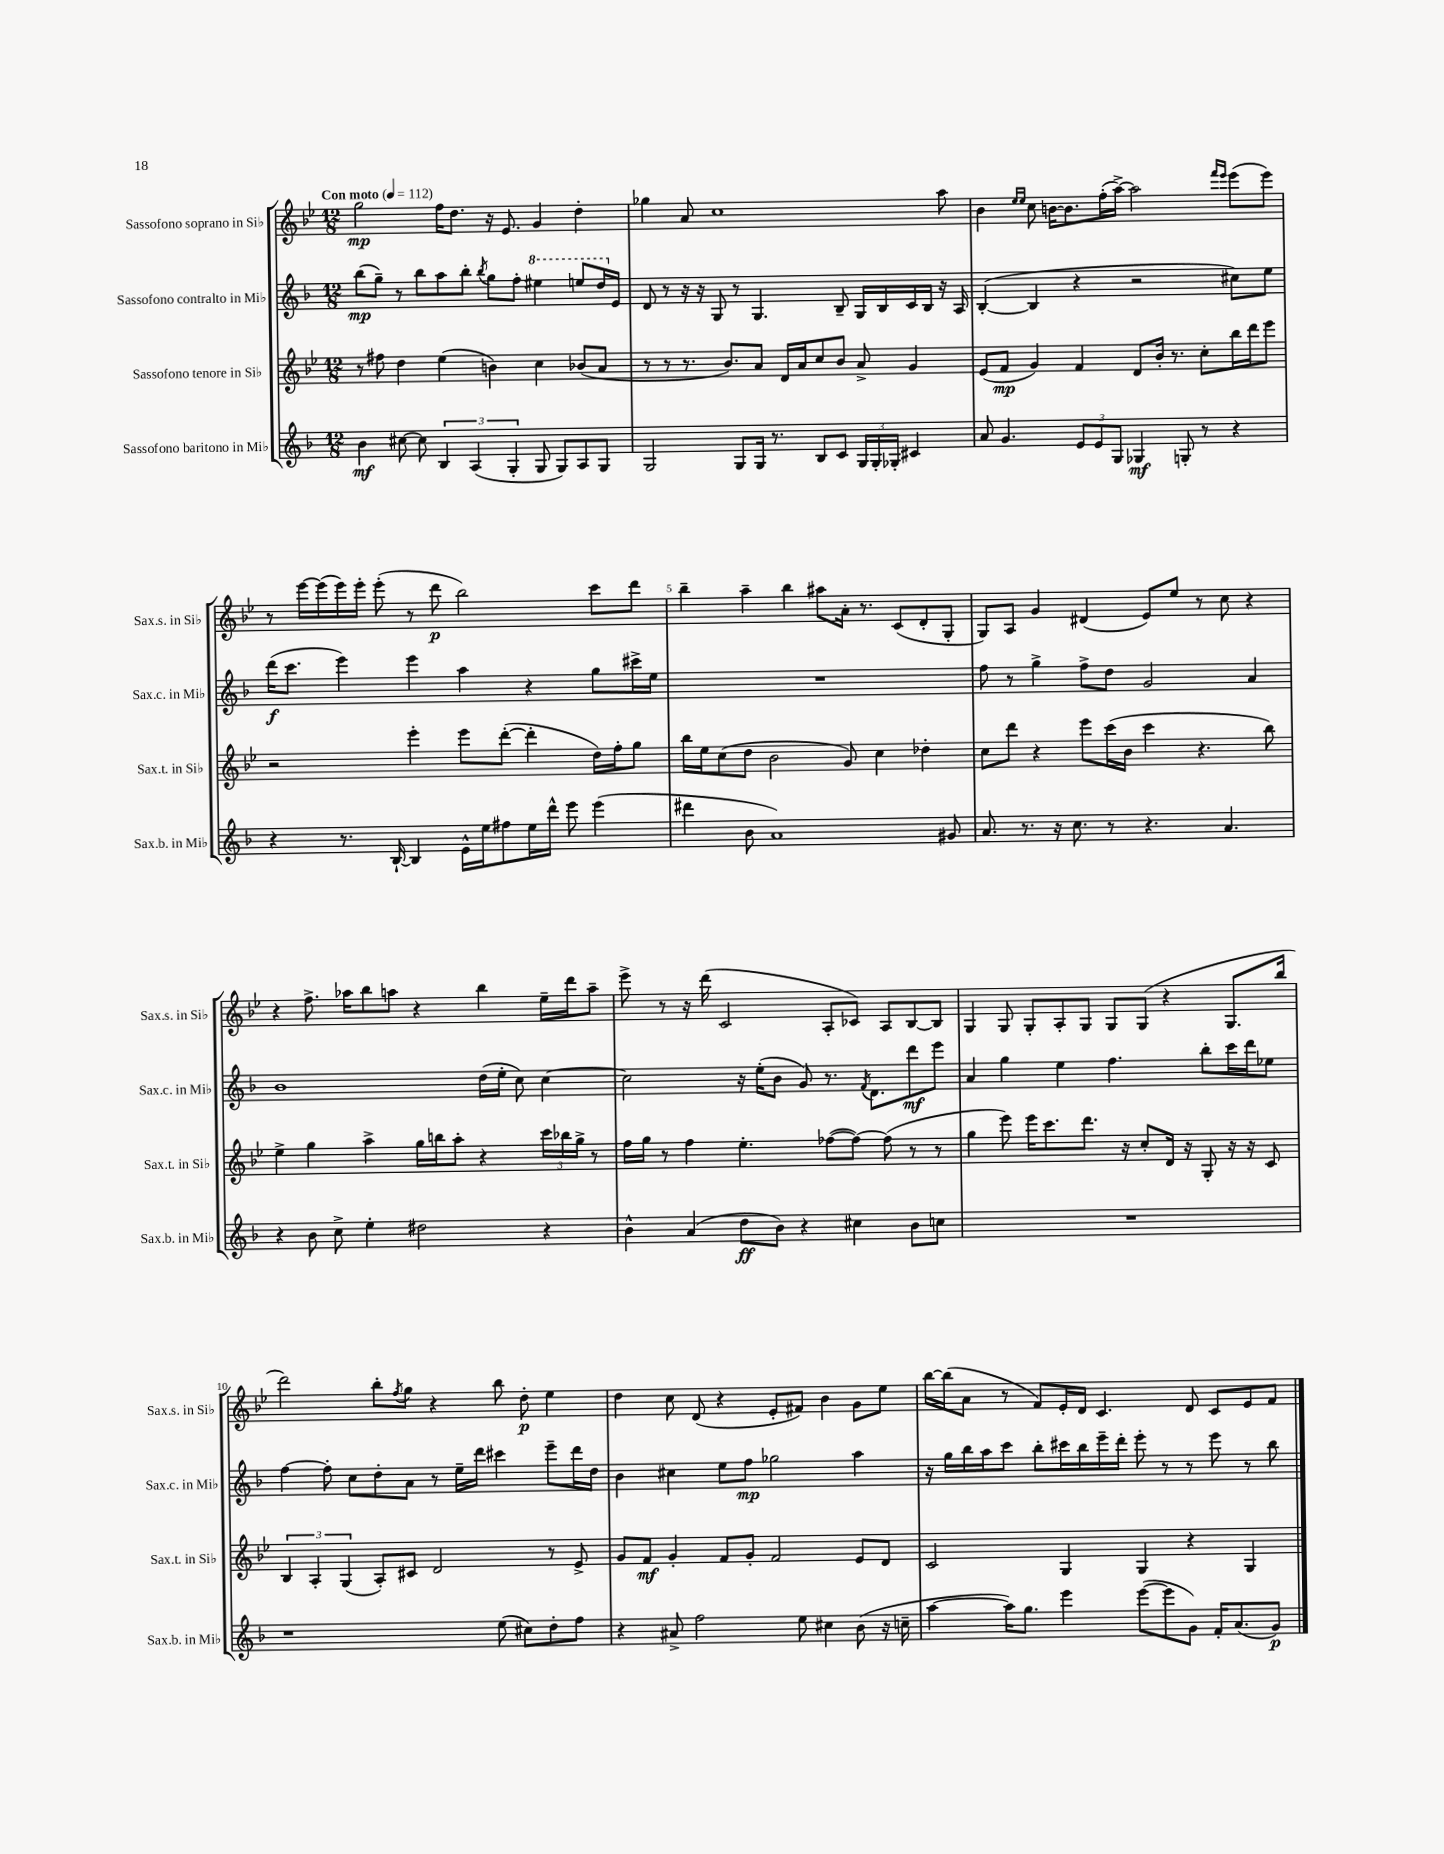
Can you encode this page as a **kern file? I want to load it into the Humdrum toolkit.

**kern	**dynam	**kern	**dynam	**kern	**dynam	**kern	**dynam
*part4	*part4	*part3	*part3	*part2	*part2	*part1	*part1
*staff4	*staff4	*staff3	*staff3	*staff2	*staff2	*staff1	*staff1
*I"Sassofono baritono in Mi♭	*	*I"Sassofono tenore in Si♭	*	*I"Sassofono contralto in Mi♭	*	*I"Sassofono soprano in Si♭	*
*I'Sax.b. in Mi♭	*	*I'Sax.t. in Si♭	*	*I'Sax.c. in Mi♭	*	*I'Sax.s. in Si♭	*
*clefG2	*	*clefG2	*	*clefG2	*	*clefG2	*
*k[b-]	*	*k[b-e-]	*	*k[b-]	*	*k[b-e-]	*
*M12/8	*	*M12/8	*	*M12/8	*	*M12/8	*
*MM112	*	*MM112	*	*MM112	*	*MM112	*
=1	=1	=1	=1	=1	=1	=1	=1
!	!	!	!	!	!	!LO:TX:a:B:t=Con moto	!
4b-\	mf	8r	.	(8bb-\L	mp	2gg\	mp
.	.	8ff#X\	.	8gg~\J)	.	.	.
[8cc#X\	.	4dd\	.	8r	.	.	.
8cc#\]	.	.	.	8bb-\L	.	.	.
6B-/	.	(4ee-\	.	8aa\	.	16ff\KL	.
.	.	.	.	.	.	8.dd\J	.
.	.	.	.	8bb-'\J	.	.	.
(6A/	.	.	.	.	.	.	.
.	.	.	.	8qbb-/	.	.	.
.	.	4bn\)	.	8gg\L	.	16r	.
.	.	.	.	.	.	8.e-/	.
6G'/	.	.	.	.	.	.	.
.	.	.	.	8ff'\J	.	.	.
*	*	*	*	*8va	*	*	*
8G/	.	4cc\	.	4eee#X\	.	4g/	.
8G/L)	.	.	.	.	.	.	.
8A/	.	(8b-X/L	.	8eeen/L	.	4dd'\	.
8G/J	.	8a/J	.	16ddd/L	.	.	.
*	*	*	*	*X8va	*	*	*
.	.	.	.	16e/JJ	.	.	.
=2	=2	=2	=2	=2	=2	=2	=2
2G/	.	8r	.	8d/	.	4gg-X\	.
.	.	8r	.	8r	.	.	.
.	.	8.r	.	16r	.	8a/	.
.	.	.	.	16r	.	.	.
.	.	.	.	8G/	.	1cc	.
.	.	8.b-/L)	.	.	.	.	.
8G/L	.	.	.	8r	.	.	.
16G/Jk	.	8a/J	.	4.G/	.	.	.
8.r	.	.	.	.	.	.	.
.	.	16d/LL	.	.	.	.	.
.	.	16a/J	.	.	.	.	.
8B-/L	.	8cc/	.	.	.	.	.
8c/J	.	8b-/J	.	8B-~/	.	.	.
24G/LL	.	8a^/	.	16G/LL	.	.	.
24G'/	.	.	.	.	.	.	.
.	.	.	.	16B-/	.	.	.
24G-X'/JJ	.	.	.	.	.	.	.
4c#X/	.	4g/	.	16c/	.	.	.
.	.	.	.	16B-/JJ	.	.	.
.	.	.	.	16r	.	8aa\	.
.	.	.	.	16A/	.	.	.
=3	=3	=3	=3	=3	=3	=3	=3
8a/	.	(8e-/L	.	([4B-'/	.	4b-\	.
4.g/	.	8f/J	mp	.	.	.	.
.	.	.	.	.	.	16qqee-/LL	.
.	.	.	.	.	.	16qqee-/JJ	.
.	.	4g/)	.	4B-/]	.	8cc\	.
.	.	.	.	.	.	[16bn\KL	.
.	.	.	.	.	.	8.b\]	.
12e/L	.	4f/	.	4r	.	.	.
12e/	.	.	.	.	.	.	.
.	.	.	.	.	.	(16ff'\L	.
12G/J	.	.	.	.	.	.	.
.	.	.	.	.	.	[16aa^\JJ)	.
4G-X/	mf	8d/L	.	2r	.	2aa\]	.
.	.	16b-'/Jk	.	.	.	.	.
.	.	8.r	.	.	.	.	.
8Gn'/	.	.	.	.	.	.	.
8r	.	8cc'\L	.	.	.	.	.
.	.	.	.	.	.	16qqfff/LL	.
.	.	.	.	.	.	16qqeee-/JJ	.
4r	.	16bb-\L	.	8cc#X\L)	.	(8eee-\L	.
.	.	16ddd\J	.	.	.	.	.
.	.	8eee-\J	.	8ee\J	.	8eee-\J)	.
!!LO:LB:g=z
=4	=4	=4	=4	=4	=4	=4	=4
4r	.	2r	.	(16ddd\KL	f	8r	.
.	.	.	.	8.ccc\J	.	.	.
.	.	.	.	.	.	[16eee-\LL	.
.	.	.	.	.	.	(16eee-\]	.
8.r	.	.	.	4eee\)	.	16eee-\)	.
.	.	.	.	.	.	16eee-'\JJ	.
.	.	.	.	.	.	(8eee-'\	.
[16B-`/	.	.	.	.	.	.	.
4B-/]	.	4eee-'\	.	4eee\	.	8r	.
.	.	.	.	.	.	8ddd\	p
16e^^\LL	.	8eee-\L	.	4aa\	.	2bb-\)	.
16ee\J	.	.	.	.	.	.	.
8ff#X\	.	([8ddd'\J	.	.	.	.	.
16ee\L	.	4ddd'\]	.	4r	.	.	.
16ddd^^\JJ	.	.	.	.	.	.	.
8eee\	.	.	.	.	.	.	.
(4eee\	.	16dd\LL)	.	8gg\L	.	8ccc\L	.
.	.	16ff'\J	.	.	.	.	.
.	.	8gg\J	.	16ccc#X^\L	.	8ddd\J	.
.	.	.	.	16ee\JJ	.	.	.
=5	=5	=5	=5	=5	=5	=5	=5
4ddd#X\	.	16bb-\LL	.	1.r	.	4bb-~\	.
.	.	16ee-\J	.	.	.	.	.
.	.	(8cc\	.	.	.	.	.
8b-\	.	8dd\J	.	.	.	4aa~\	.
1a)	.	2b-\	.	.	.	.	.
.	.	.	.	.	.	4bb-\	.
.	.	.	.	.	.	8aa#X\L	.
.	.	8g/)	.	.	.	16a'\Jk	.
.	.	.	.	.	.	8.r	.
.	.	4cc\	.	.	.	.	.
.	.	.	.	.	.	(8c/L	.
.	.	4dd-X'\	.	.	.	8d'/	.
8g#X/	.	.	.	.	.	8G'/J	.
=6	=6	=6	=6	=6	=6	=6	=6
8.a/	.	8cc\L	.	8ff\	.	8G/L)	.
.	.	8ddd\J	.	8r	.	8A/J	.
8.r	.	.	.	.	.	.	.
.	.	4r	.	4gg^\	.	4g/	.
16r	.	.	.	.	.	.	.
8.cc\	.	.	.	.	.	.	.
.	.	8eee-\L	.	8ff^\L	.	(4d#X/	.
8r	.	(16ccc\L	.	8dd\J	.	.	.
.	.	16b-\JJ	.	.	.	.	.
4.r	.	4ccc\	.	2g/	.	8e-/L)	.
.	.	.	.	.	.	8ee-/J	.
.	.	4.r	.	.	.	8r	.
4.a/	.	.	.	.	.	8cc\	.
.	.	.	.	4a/	.	4r	.
.	.	8bb-\)	.	.	.	.	.
!!LO:LB:g=z
=7	=7	=7	=7	=7	=7	=7	=7
4r	.	4ee-^\	.	1b-	.	4r	.
8b-\	.	4gg\	.	.	.	8.ff^\	.
8cc^\	.	.	.	.	.	.	.
.	.	.	.	.	.	16aa-X\KL	.
4ee'\	.	4aa^\	.	.	.	8bb-\	.
.	.	.	.	.	.	8aan\J	.
2dd#X\	.	16gg\LL	.	.	.	4r	.
.	.	16bbn\J	.	.	.	.	.
.	.	8aa'\J	.	.	.	.	.
.	.	4r	.	(16dd\LL	.	4bb-\	.
.	.	.	.	16ee'\JJ	.	.	.
.	.	.	.	8cc\)	.	.	.
4r	.	24ccc\LL	.	[4cc\	.	16ee-~\LL	.
.	.	24bb-X\	.	.	.	.	.
.	.	.	.	.	.	16ddd\J	.
.	.	24gg^\JJ	.	.	.	.	.
.	.	8r	.	.	.	8aa~\J	.
=8	=8	=8	=8	=8	=8	=8	=8
4b-^^\	.	16ff\LL	.	2cc\]	.	8eee-^\	.
.	.	16gg\JJ	.	.	.	.	.
.	.	8r	.	.	.	8r	.
(4a/	.	4ff\	.	.	.	16r	.
.	.	.	.	.	.	(16ddd\	.
.	.	.	.	.	.	2c/	.
8dd\L	ff	4.ee-'\	.	16r	.	.	.
.	.	.	.	(16ee'\KL	.	.	.
8b-\J)	.	.	.	8b-\J	.	.	.
4r	.	.	.	8g/)	.	.	.
.	.	([8ff-X\L	.	8.r	.	8A'/L	.
4cc#X\	.	8ff-\J_)	.	.	.	8c-X/J)	.
.	.	.	.	8qf/	.	.	.
.	.	.	.	8.d\L	.	.	.
.	.	(8ff-\]	.	.	.	8A/L	.
8b-\L	.	8r	.	8ddd\	mf	[8B-/	.
8ccn\J	.	8r	.	8eee\J	.	8B-/J]	.
=9	=9	=9	=9	=9	=9	=9	=9
1.r	.	4gg\	.	4a/	.	4G/	.
.	.	8eee-\)	.	4gg\	.	8G/	.
.	.	16eee-\KL	.	.	.	8G'/L	.
.	.	8.ccc\	.	.	.	.	.
.	.	.	.	4ee\	.	8A'/	.
.	.	8.ddd\J	.	.	.	8G/J	.
.	.	.	.	4.ff\	.	8G/L	.
.	.	16r	.	.	.	.	.
.	.	8cc'/L	.	.	.	(8G/J	.
.	.	16d/Jk	.	.	.	4r	.
.	.	16r	.	.	.	.	.
.	.	8G'/	.	8bb-'\L	.	.	.
.	.	16r	.	16ccc\L	.	8.G/L	.
.	.	16r	.	16ddd\J	.	.	.
.	.	8c/	.	8ee-X\J	.	.	.
.	.	.	.	.	.	16bb-/Jk	.
!!LO:LB:g=z
=10	=10	=10	=10	=10	=10	=10	=10
1r	.	6B-/	.	[4ff\	.	2ddd\)	.
.	.	6A'/	.	.	.	.	.
.	.	.	.	8ff'\]	.	.	.
.	.	(6G/	.	.	.	.	.
.	.	.	.	8cc\L	.	.	.
.	.	8A'/L)	.	8dd'\	.	8bb-'\L	.
.	.	.	.	.	.	8qff/	.
.	.	8c#X/J	.	8a\J	.	8gg\J	.
.	.	2d/	.	8r	.	4r	.
.	.	.	.	16ee~\LL	.	.	.
.	.	.	.	16ddd\JJ	.	.	.
(8ee\	.	.	.	4ccc#X\	.	8bb-\	.
8cc#X\L)	.	.	.	.	.	8dd'\	p
8dd'\	.	8r	.	8eee~\L	.	4ee-\	.
8ff\J	.	8e-^/	.	16ddd\L	.	.	.
.	.	.	.	16dd\JJ	.	.	.
=11	=11	=11	=11	=11	=11	=11	=11
4r	.	8g/L	.	4b-\	.	4dd\	.
.	.	8f/J	mf	.	.	.	.
8a#X^/	.	4g'/	.	4cc#X\	.	8cc\	.
2ff\	.	.	.	.	.	(8d/	.
.	.	8f/L	.	8ee\L	.	4r	.
.	.	8g'/J	.	8ff\J	mp	.	.
.	.	2f/	.	2gg-X\	.	8e-'/L	.
8ee\	.	.	.	.	.	8f#X/J)	.
4cc#X\	.	.	.	.	.	4b-\	.
(8b-\	.	8e-/L	.	4aa\	.	8g\L	.
16r	.	8d/J	.	.	.	8ee-\J	.
16ccn~\	.	.	.	.	.	.	.
=12	=12	=12	=12	=12	=12	=12	=12
[4aa\	.	2c/	.	16r	.	[16bb-\LL	.
.	.	.	.	16gg\LL	.	(16bb-\J]	.
.	.	.	.	16bb-\	.	8a\J	.
.	.	.	.	16aa\J	.	.	.
16aa\KL])	.	.	.	8ccc\J	.	8r	.
8.gg\J	.	.	.	.	.	.	.
.	.	.	.	8bb-'\L	.	8f/L)	.
4eee\	.	4G/	.	16ccc#X\L	.	16e-'/L	.
.	.	.	.	16bb-\	.	16d/JJ	.
.	.	.	.	16eee~\	.	4.c/	.
.	.	.	.	16ddd'\JJ	.	.	.
([8eee\L	.	4G/	.	8eee'\	.	.	.
8eee\]	.	.	.	8r	.	.	.
8g\J)	.	4r	.	8r	.	8d/	.
16f'/KL	.	.	.	8eee\	.	8c/L	.
(8.a/	.	.	.	.	.	.	.
.	.	4G/	.	8r	.	8e-/	.
8g/J)	p	.	.	8bb-\	.	8f/J	.
==	==	==	==	==	==	==	==
*-	*-	*-	*-	*-	*-	*-	*-
